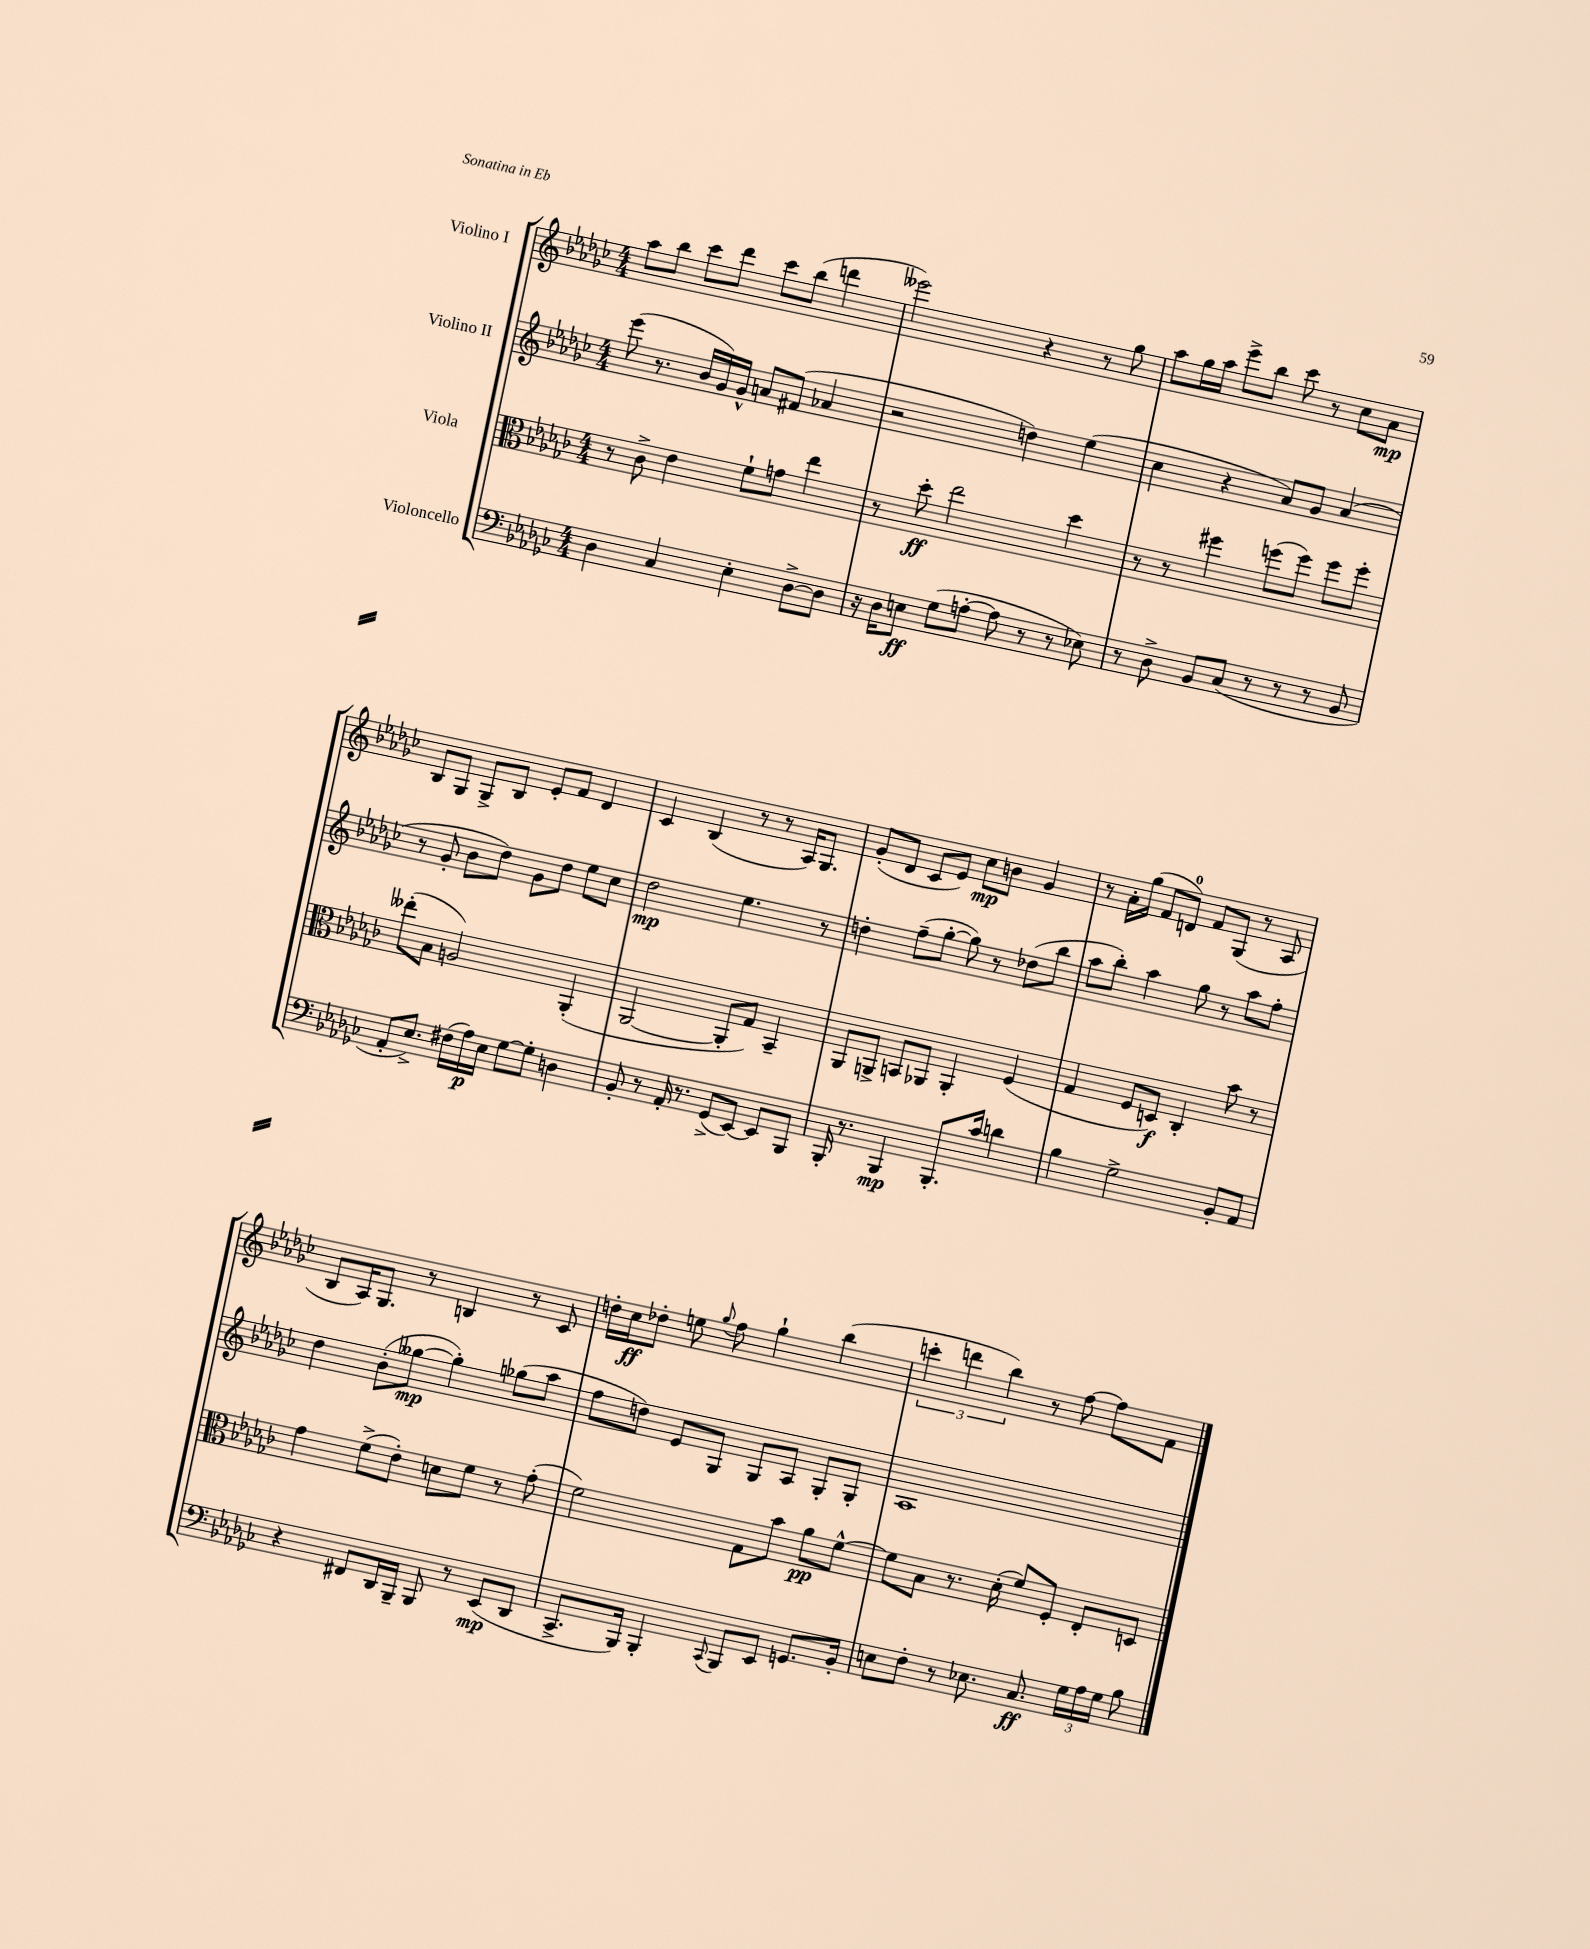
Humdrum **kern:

**kern	**kern	**kern	**kern
*staff4	*staff3	*staff2	*staff1
*clefF4	*clefC3	*clefG2	*clefG2
*k[b-e-a-d-g-c-]	*k[b-e-a-d-g-c-]	*k[b-e-a-d-g-c-]	*k[b-e-a-d-g-c-]
*M4/4	*M4/4	*M4/4	*M4/4
4D-	8r	(8eee-	8aa-
.	8c-^	8.r	8bb-
4C-	4e-	.	8ccc-
.	.	16b-	.
.	.	16g-)	8ddd-
.	.	16g-^^	.
4E-'	8f`	8a	8ccc-
.	8g	(8f#	(8bb-
[8D-^	4ee-	4a-	4ddd
8D-]	.	.	.
=	=	=	=
16r	8r	2r	2eee--)
16D-	.	.	.
8E	8dd-'	.	.
(8G-	2ee-	.	.
[8A'	.	.	.
8A]	.	4dd)	4r
8r	.	.	.
8r	4dd-	(4ee-	8r
8E-)	.	.	8gg-
=	=	=	=
8r	8r	4cc-	8aa-
8D-^	8r	.	16gg-
.	.	.	16aa-
8BB-	4ff#	4r	8eee-^
(8C-	.	.	8bb-
8r	(8ff	8a-)	8ccc-
8r	8ff)	8g-	8r
8r	8ff	(4a-	8cc-
8BB-	8ff'	.	8a-
=	=	=	=
8AA-'	(8ee--'	8r	8B-
8.E-^)	8B-	8g-'	8G-
.	2A)	8b-	8G-^
(16F#	.	.	.
16A-)	.	8dd-)	8B-
16E-	.	.	.
[8G-	.	8g-	8e-'
8G-']	.	8dd-	8f
4D	(4AA-'	8ee-	4d-
.	.	8cc-	.
=	=	=	=
8BB-'	[2AA-	2dd-	4c-
8r	.	.	.
16AA-'	.	.	(4B-
8.r	.	.	.
(8GG-^	8AA-']	4.ee-	8r
[8EE-)	8G-)	.	8r
8EE-]	4BB-~	.	16A-)
.	.	.	8.G-
8BBB-	.	8r	.
=	=	=	=
16BBB-'	8AA-	4dd'	(8g-'
8.r	.	.	.
.	8AA^	.	8d-
4BBB-	8BB	(8ff~	8c-
.	8AA-	[8gg-'	8e-)
8.BBB-'	4AA-'	8gg-])	8cc-
.	.	8r	8b
16c-	.	.	.
4d	(4F	(8dd-	4g-
.	.	8bb-	.
=	=	=	=
4B-	4G-	8aa-	8r
.	.	8bb-')	16a-'
.	.	.	(16gg-
2G-^	8F	4aa-	8f
.	8D)	.	8d)
.	4C-'	8gg-	8f
.	.	8r	(8G-
8BB-'	8b-	8aa-	8r
8AA-	8r	8ff'	8A-
=	=	=	=
4r	4g-	4dd-	8B-
.	.	.	16A-)
.	.	.	8.G-
8FF#	(8f^	(8b-'	.
16DD-	8e-')	[8gg--	8r
16BBB-~	.	.	.
8BBB-	8d	4gg--'])	4B
8r	8f	.	.
(8EE-	8r	(8gg-	8r
8DD-	(8g-'	8aa-	8c-
=	=	=	=
8.CC-^	2f)	8ff	16dd'
.	.	.	16cc-
.	.	8dd)	8dd-'
16BBB-)	.	.	.
4BBB-'	.	8e-	8ee
.	.	.	8qqgg-
.	.	8G-	8ff
8qqCC-	.	.	.
8BBB-	8G-	8G-	4gg-`
8EE-	8b-	8A-	.
8.GG	8a-	8G-'	(4bb-
.	[8f^^	8G-'	.
16BB-'	.	.	.
=	=	=	=
8E	8f]	1A-	6ccc'
8F'	8B-	.	.
.	.	.	6ddd
8r	8.r	.	.
.	.	.	6bb-)
8.E-	.	.	.
.	(16d-'	.	.
.	8f)	.	8r
8.C-	.	.	.
.	8F'	.	[8ff
24G-	8E-'	.	8ff]
24A-	.	.	.
24G-	.	.	.
8B-	8D	.	8f
==	==	==	==
*-	*-	*-	*-
